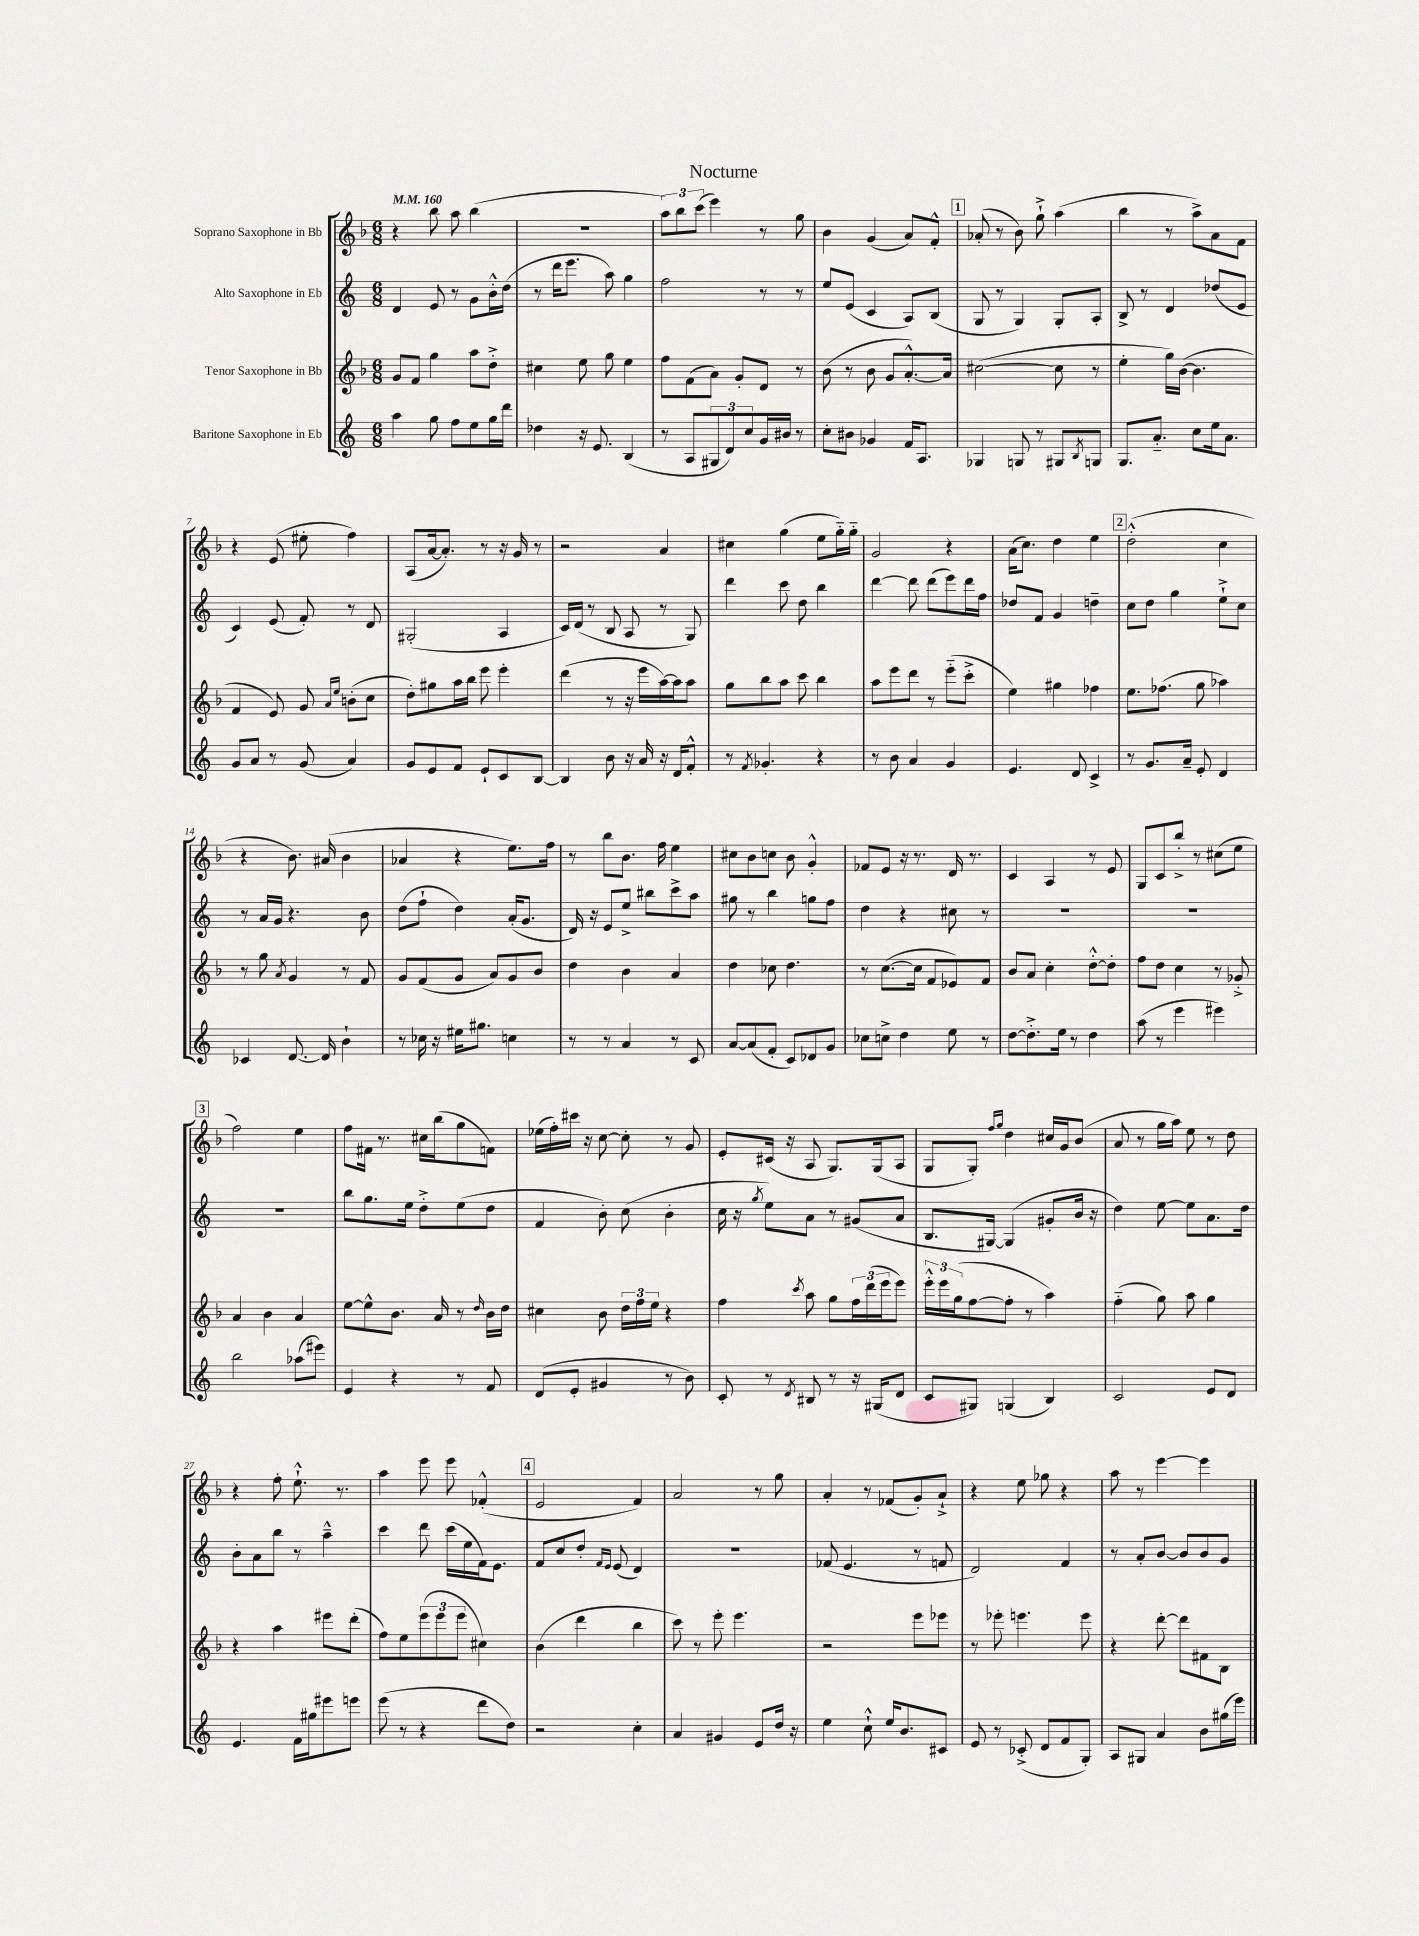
\header { title = "Nocturne" }
<<
\new StaffGroup <<
\new Staff = "s0" \with { instrumentName = "Soprano Saxophone in Bb" } {
    \clef treble \key f \major \numericTimeSignature \time 6/8 \tempo 4 = 160
    r4 bes''8 a''8 bes''4( |
    R2. |
    \tuplet 3/2 { a''8) bes''8 c'''8( } e'''4) r8 g''8 |
    bes'4 g'4( a'8) f'8-.-^ |
    \mark \markup { \box "1" } aes'8-.( r8 bes'8) g''8-!-> a''4( |
    bes''4 r8 a''8->) a'8 f'8 |
    r4 e'8( eis''8-. f''4) |
    a8( a'16~ a'8.-.) r8 r16 g'16 r8 |
    r2 a'4 |
    cis''4 g''4( e''8 g''16-_) g''16-_ |
    g'2 r4 |
    a'16( c''8.) d''4 e''4 |
    \mark \markup { \box "2" } d''2-.-^( c''4 |
    r4 bes'8.) ais'16( bes'4 |
    aes'4 r4 e''8.) f''16 |
    r8 bes''8 bes'8. f''16 e''4 |
    cis''8 bes'8 c''8 bes'8 g'4-.-^ |
    fes'8 e'8 r16 r8. d'16 r8. |
    c'4 a4 r8 e'8 |
    g8 c'8 bes''8-.-> r8 cis''8( e''8 |
    \mark \markup { \box "3" } f''2) e''4 |
    f''8 fis'16 r8. cis''16 bes''16( g''8 f'8) |
    ees''16( f''16-.) cis'''16 r16 c''8~ c''8-. r8 g'8 |
    e'8-. cis'16( r16 a8 g8.) g16( a8 |
    g8 g8-.) \grace { f''16 g''16 } d''4 cis''16 g'16 bes'8( |
    a'8 r8 g''16 a''16) e''8 r8 d''8 |
    r4 f''8-. e''8.-!-^ r8. |
    a''4 e'''8 e'''8 fes'4-.-^( |
    \mark \markup { \box "4" } e'2 f'4) |
    a'2 r8 g''8 |
    a'4-. r8 fes'8( g'8-.) a'8-!-> |
    r4 e''8 ges''8 r4 |
    a''8 r8 e'''4~ e'''4 \bar "|." |
}
\new Staff = "s1" \with { instrumentName = "Alto Saxophone in Eb" } {
    \clef treble \key c \major \numericTimeSignature \time 6/8
    d'4 e'8 r8 g'8 b'16-.-^ d''16( |
    r8 d'''16 e'''8. a''8) g''4 |
    f''2 r8 r8 |
    e''8 e'8( c'4 a8) b8( |
    \mark \markup { \box "1" } g8 r8 g4) g8-. a8-. |
    b8-> r8 d'4 des''8( e'8 |
    c'4) e'8( f'8-.) r8 d'8 |
    gis2-.( a4 |
    c'16) d'16( r8 b8 a8 r8 g8) |
    d'''4 c'''8 d''8 b''4 |
    d'''4~ d'''8 d'''8( e'''8) d'''16 f''16 |
    des''8 f'8 g'4 d''4-- |
    \mark \markup { \box "2" } c''8 d''8 g''4 e''8-!-> c''8 |
    r8 a'16 g'16 r4. b'8 |
    d''8( f''8-! d''4) a'16-.( g'8. |
    d'16) r16 e'8 e''8-> bis''8 c'''8-> a''8 |
    gis''8 r8 b''4 g''8 f''8 |
    d''4 r4 cis''8 r8 |
    R2. |
    R2. |
    \mark \markup { \box "3" } R2. |
    b''8 g''8. e''16 d''8-.-> e''8( d''8 |
    f'4 b'8-.) c''8( b'4-. |
    c''16 r16 \acciaccatura { g''8 } e''8) a'8 r8 gis'8( a'8 |
    b8. gis16~) gis4( gis'8-. b'16 r16 |
    d''4) e''8~ e''8 a'8. d''16 |
    b'8-. a'8 b''8 r8 a''4---^ |
    c'''4 d'''8 c'''16( e''16 f'16) e'8. |
    \mark \markup { \box "4" } f'8 c''8 d''8-. \grace { f'16 e'16 } e'8( d'4) |
    R2. |
    fes'8( e'4. r8 f'8 |
    d'2) f'4 |
    r8 a'8-. b'8~ b'8 b'8 g'8 \bar "|." |
}
\new Staff = "s2" \with { instrumentName = "Tenor Saxophone in Bb" } {
    \clef treble \key f \major \numericTimeSignature \time 6/8
    g'8 f'8 g''4 a''8 d''8-.-> |
    cis''4 e''8 g''8 e''4 |
    f''8 f'8( a'8) g'8-. d'8 r8 |
    bes'8( r8 bes'8 g'8 a'8.~-.-^) a'16 |
    \mark \markup { \box "1" } cis''2~( cis''8 r8 |
    e''4-. g''16) bes'16~( bes'4. |
    f'4 e'8) g'8 \grace { a'16 e''16 } b'8-.( c''8 |
    d''8-.) gis''8 a''16 bes''16 e'''8 e'''4-. |
    d'''4( r8 r16 e'''16 a''16~) a''16 a''8 |
    g''8 bes''8 a''8 c'''8 bes''4 |
    a''8 e'''8 d'''8 r8 e'''8-_( c'''8-.-> |
    e''4) gis''4 fes''4 |
    \mark \markup { \box "2" } e''8. fes''8.( g''8 aes''4) |
    r8 g''8 \acciaccatura { a'8 } g'4 r8 f'8 |
    g'8 f'8( g'8 a'8) g'8 bes'8 |
    d''4 bes'4 a'4 |
    d''4 ces''8 d''4. |
    r8 c''8.~( c''16 f'8 ees'8) f'8 |
    bes'8 a'8 c''4-. d''8~-.-^ d''8-. |
    f''8 d''8 c''4 r8 ges'8-.-> |
    \mark \markup { \box "3" } a'4 bes'4 a'4 |
    e''8~ e''8-^ bes'8. a'16 r8 \grace { d''16 } bes'16 d''16 |
    cis''4 bes'8 \tuplet 3/2 { d''16 f''16 e''16 } r4 |
    f''4 \acciaccatura { c'''8 } a''8 g''8 \tuplet 3/2 { f''16 d'''16( e'''16 } e'''8) |
    \tuplet 3/2 { e'''16-.-^ e'''16 g''16( } f''8~ f''8-. r8 a''4) |
    f''4-_( g''8) a''8 g''4 |
    r4 a''4 eis'''8 d'''8-.( |
    f''8) e''8 \tuplet 3/2 { e'''8( e'''8 e'''8 } cis''4) |
    \mark \markup { \box "4" } bes'4( d'''4 bes''4 |
    c'''8) r8 e'''8-. e'''4. |
    r2 e'''8 ees'''8 |
    r8 ees'''8-. e'''4. e'''8 |
    r4 d'''8~-. d'''8 fis'8 bes8 \bar "|." |
}
\new Staff = "s3" \with { instrumentName = "Baritone Saxophone in Eb" } {
    \clef treble \key c \major \numericTimeSignature \time 6/8
    a''4 g''8 f''8 e''8 g''16 d'''16 |
    des''4 r16 e'8. b4( |
    r8 a8 \tuplet 3/2 { gis8 d'8) c''8 } g'16 bis'16 r8 |
    c''8-. bis'8 ges'4 f'16 a8. |
    \mark \markup { \box "1" } ges4 g8 r8 gis8 \acciaccatura { b8 } g8 |
    g8. a'8.-_ c''8 e''16 a'8. |
    g'8 a'8 r8 g'8( a'4) |
    g'8 e'8 f'8 e'8-! c'8 b8~ |
    b4 b'8 r16 a'16 r16 d'16 f'8-.-^ |
    r8 \acciaccatura { f'8 } ges'4.-. r4 |
    r8 b'8 a'4 g'4 |
    e'4. d'8 c'4-> |
    \mark \markup { \box "2" } r8 g'8. a'16-- e'8-. d'4 |
    ces'4 d'8.~ d'16 b'4-! |
    r8 ces''16 r16 eis''16 gis''8. c''4 |
    r8 r8 a'4 r8 c'8 |
    a'8~ a'8( f'8-. c'8) des'8 g'8 |
    ces''8 c''8-> d''4 e''8 r8 |
    d''8~ d''8.-.-> e''16 r8 d''4 |
    a''8( r8 e'''4 eis'''4) |
    \mark \markup { \box "3" } b''2 aes''8( eis'''8) |
    e'4 r4 r8 f'8 |
    d'8( e'8-. gis'4 r8 b'8) |
    c'8-. r8 \acciaccatura { d'8 } bis8 r8 r16 gis16( d'8 |
    c'8 gis8) g4( b4) |
    c'2 e'8 d'8 |
    e'4. f'16 gis''16 eis'''8 e'''8 |
    e'''8( r8 r4 d'''8 d''8) |
    \mark \markup { \box "4" } r2 c''4-. |
    a'4 gis'4 e'8 d''16 r16 |
    e''4 c''8-!-^ e''16 b'8. cis'8 |
    e'8 r8 ces'8-.->( d'8 f'8 g8-.) |
    a8 gis8 a'4 b'8 gis''16( e'''16) \bar "|." |
}
>>
>>
